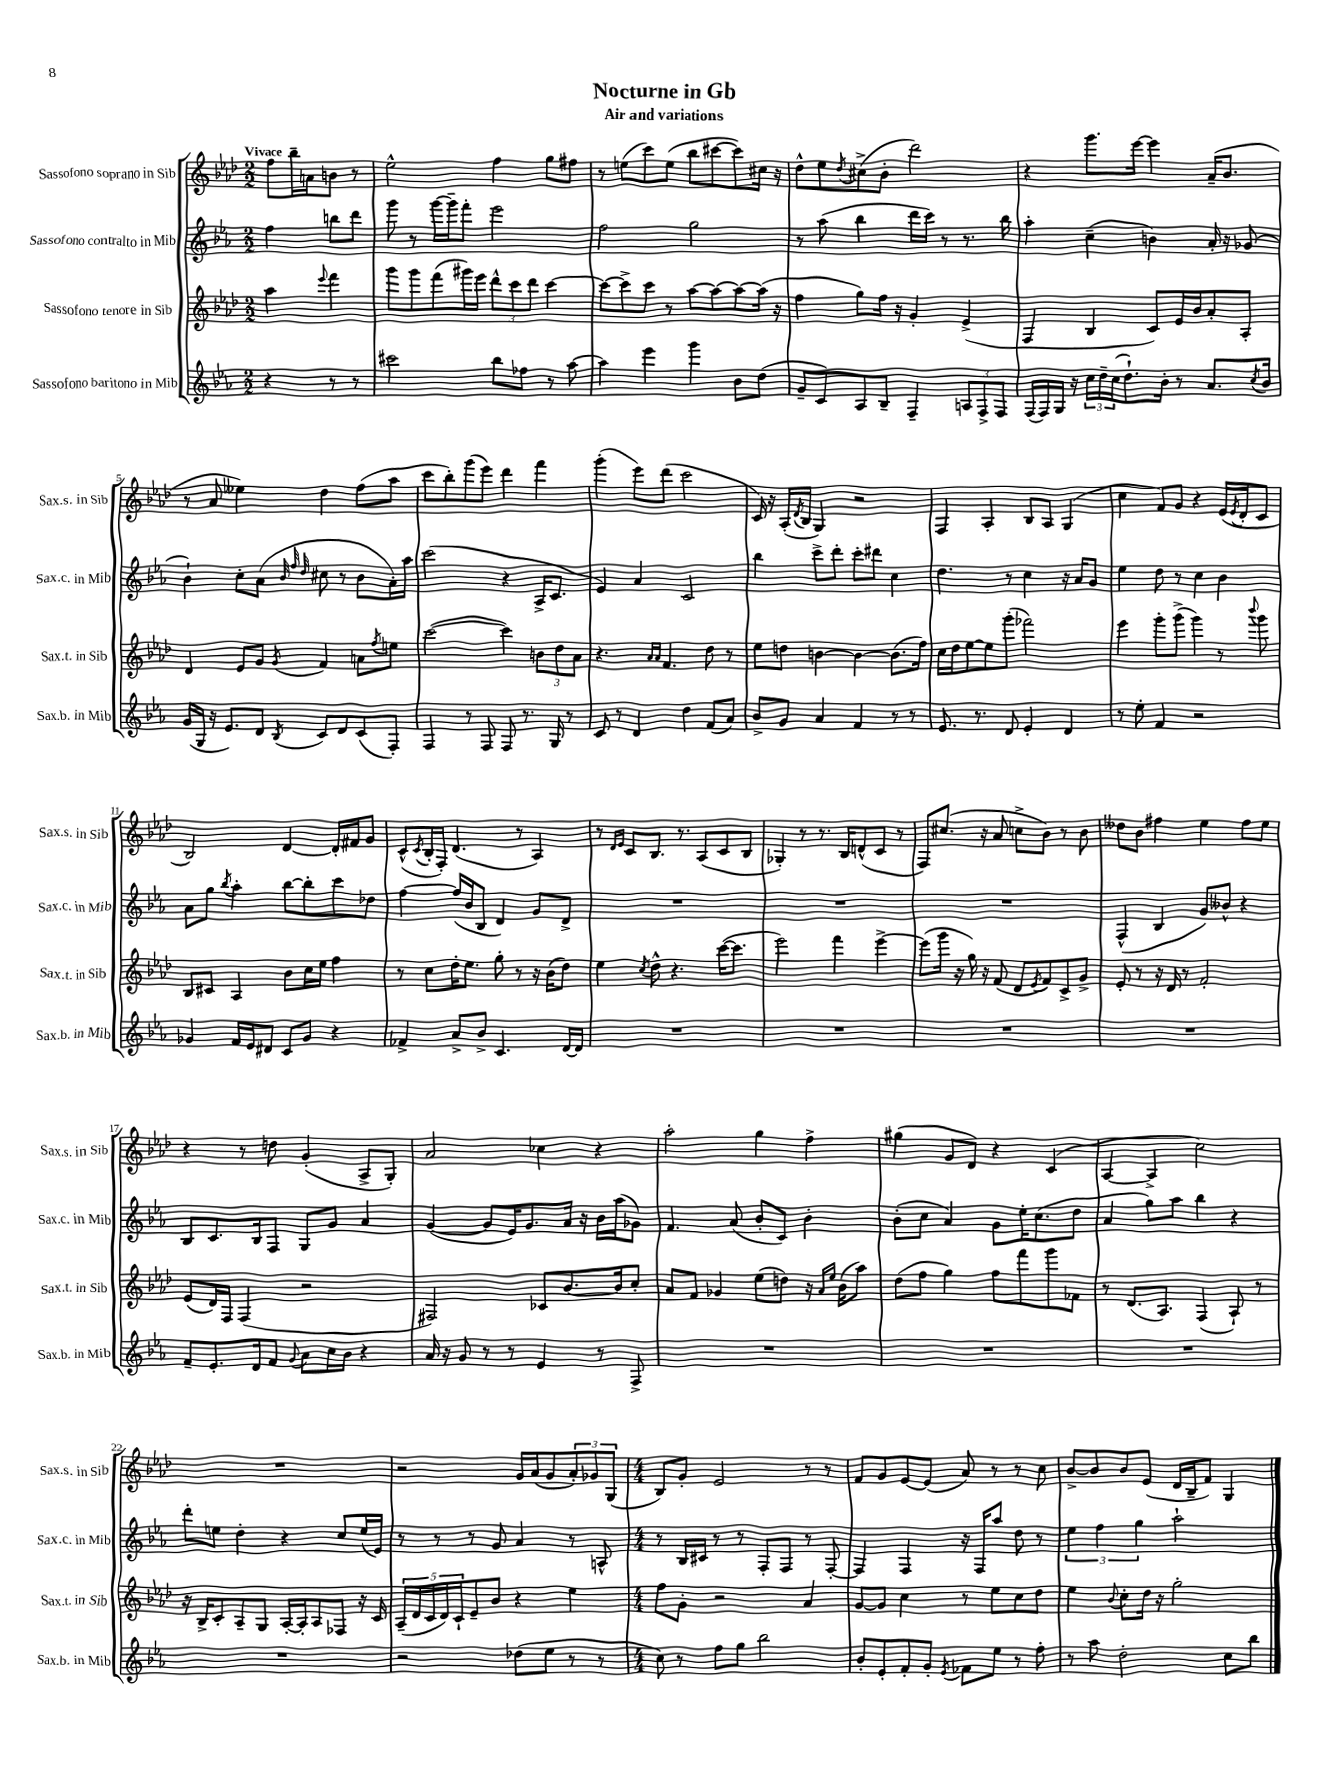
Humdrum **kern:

**kern	**kern	**kern	**kern
*staff4	*staff3	*staff2	*staff1
*clefG2	*clefG2	*clefG2	*clefG2
*k[b-e-a-]	*k[b-e-a-d-]	*k[b-e-a-]	*k[b-e-a-d-]
*M2/2	*M2/2	*M2/2	*M2/2
4r	4aa-	4ff	8ff
.	.	.	16bb-~
.	.	.	16a
.	8qqeee-	.	.
8r	4fff	8bb	8b
8r	.	8ddd	8r
=	=	=	=
2ccc#	8ggg	8ggg	2ee-^^
.	8ggg	8r	.
.	(8fff	[16ggg	.
.	.	16ggg~]	.
.	16ggg#)	8fff'	.
.	16eee-	.	.
8bb-	12ddd-^^	2eee-	4ff
.	12ccc	.	.
8ff-	.	.	.
.	12ddd-	.	.
8r	[4ccc	.	8gg
[8aa-	.	.	8ff#
=	=	=	=
4aa-]	8ccc_	2ff	8r
.	8ccc^]	.	(8ee
4eee-	8ccc	.	8ccc)
.	8r	.	(8ee
4ggg	[8aa-	2gg	8bb-
.	8aa-_	.	[8ccc#
8b-	8aa-_	.	8ccc#])
(8dd	(16aa-]	.	16cc#
.	16r	.	16r
=	=	=	=
8g~	4ff	8r	8dd-^^
8c)	.	(8aa-	8ee-
.	.	.	8qdd-
8A-	8gg)	4bb-	(8cc#^
8B-~	16ff	.	8b-'
.	16r	.	.
4F~	4g'	16ddd	2ddd-)
.	.	16ccc)	.
.	.	8r	.
12A	(4e-^	8.r	.
12F^	.	.	.
12F	.	.	.
.	.	16bb-	.
=	=	=	=
(16F	4F	4aa-'	4r
16F)	.	.	.
16G	.	.	.
16r	.	.	.
24cc	4B-	(4cc~	8.ggg
24dd~	.	.	.
(24cc	.	.	.
8.dd`)	.	.	.
.	.	.	[16eee-
.	8c)	4b)	4eee-]
16b-'	.	.	.
8r	16e-	.	.
.	16b-	.	.
8.a-	8a-'	16a-'	(16a-~
.	.	16r	8.b-
.	8A-'	(8g-	.
8qcc	.	.	.
16b-	.	.	.
=	=	=	=
(16g	4d-	4b-`)	8r
16G	.	.	.
16r	.	.	8a-
8.e-)	.	.	.
.	8e-	8cc'	4ee--)
8d	8g	(8a-	.
.	.	32qqb-	.
.	.	32qqff	.
8qB-	8qg	32qqdd	.
8c	4f	8cc#	4dd-
8d	.	8r	.
(8c	8a	8b-	(8ff
.	8qff	.	.
8F')	8ee	16a-')	8aa-
.	.	16aa-	.
=	=	=	=
4F	([2ccc	(2ccc	8ccc
.	.	.	8bb-')
8r	.	.	(8ggg
8F	.	.	8eee-)
8F	4ccc])	4r	4ddd-
8.r	.	.	.
.	12b	16A-^	4fff
16G	.	8.c	.
.	12dd-	.	.
8r	.	.	.
.	12a-	.	.
=	=	=	=
8c	4.r	4e-)	(4ggg'
8r	.	.	.
4d	.	4a-	8eee-)
.	16qqa-	.	.
.	16qqa-	.	.
.	4.f	.	(8ddd-
4dd	.	2c	2ccc
(8f	8dd-	.	.
8a-)	8r	.	.
=	=	=	=
8b-^	8ee-	4bb-	16c)
.	.	.	16r
8g	8dd	.	(16A-'
.	.	.	8qd-
.	.	.	16B-
4a-	[4b	8ccc^	4G)
.	.	8ddd'	.
4f	4b_	8ccc'	2r
.	.	8ddd#	.
8r	(8.b]	4cc	.
8r	.	.	.
.	16ff)	.	.
=	=	=	=
8.e-	16cc	4.dd	4F
.	16dd-	.	.
.	[8ee-	.	.
8.r	.	.	.
.	8ee-]	.	4A-'
8d	(8ggg'	8r	.
4e-'	2fff-)	4cc	8B-
.	.	.	8A-
4d	.	16r	(4G
.	.	16a-	.
.	.	8g	.
=	=	=	=
8r	4eee-	4ee-	4cc
8ee-'	.	.	.
4f	8ggg'	8dd	8f)
.	(8ggg^	8r	8g
2r	4ggg)	4cc	4r
.	8r	4b-	(16e-
.	.	.	8qe-
.	.	.	16d-'
.	8qqbbb-	.	.
.	8ggg	.	8c
=	=	=	=
4g-	8B-	8a-	2B-)
.	8c#	8gg	.
.	.	8qbb-	.
16f	4A-	4aa-'	.
16e-	.	.	.
8d#	.	.	.
8c	8b-	[8bb-	[4d-
8g-	16cc	8bb-']	.
.	16ee-	.	.
4r	4ff	8ccc	16d-']
.	.	.	16f#
.	.	8dd-	8g
=	=	=	=
4f-^	8r	[4ff	(8c^^
.	.	.	8qc
.	8cc	.	16B-'
.	.	.	16F')
8a-^	16dd-'	(16ff]	(4.d-
.	8.ee-	16b-	.
8b-^	.	8B-	.
4.c	8gg'	4d)	.
.	8r	.	8r
.	16r	8g	4A-)
.	(16b-	.	.
[16d	8dd-)	8d^	.
16d]	.	.	.
=	=	=	=
1r	4ee-	1r	8r
.	.	.	16qqd-
.	.	.	16qqe-
.	.	.	8c
.	8qcc	.	.
.	8dd-^^	.	8.B-
.	4.r	.	.
.	.	.	8.r
.	.	.	(8A-
.	([16ccc	.	8c
.	8.ccc]	.	.
.	.	.	8B-
=	=	=	=
1r	2eee-)	1r	4G-')
.	.	.	8r
.	.	.	8.r
.	4fff	.	.
.	.	.	16B-
.	.	.	(8d^^
.	[4eee-^	.	8c
.	.	.	8r
=	=	=	=
1r	(8eee-]	1r	8F)
.	16ggg	.	(8.cc#
.	16r	.	.
.	16gg)	.	.
.	16r	.	16r
.	(8f	.	8a-
.	8d-	.	8cc^
.	8qe-	.	.
.	8f)	.	8b-)
.	8c^	.	8r
.	8g^	.	8b-
=	=	=	=
1r	8e-'	(4F^^	8dd--
.	8r	.	8b-
.	16r	4B-	4ff#
.	16d-	.	.
.	8r	.	.
.	2f'	8g)	4ee-
.	.	8b--^^	.
.	.	4r	8ff#
.	.	.	8ee-
=	=	=	=
8f~	(8e-	8B-	4r
8.e-'	16d-)	8.c	.
.	16F	.	.
.	(4F	.	8r
16d	.	16B-	.
8f	.	8F	8dd
8qqg	.	.	.
8a-	2r	8G	(4g'
16cc	.	8g	.
16b-	.	.	.
4r	.	4a-	8A-^
.	.	.	8G')
=	=	=	=
16a-	2F#)	([4g	2a-
16r	.	.	.
8g	.	.	.
8r	.	8g]	.
8r	.	16e-)	.
.	.	8.g	.
4e-	8c-	.	4cc-
.	[8.b-	16a-	.
.	.	16r	.
8r	.	16b-	4r
.	16b-]	(16aa-	.
8F^	8cc'	8g-)	.
=	=	=	=
1r	8a-	4.f	2aa-'
.	8f	.	.
.	4g-	.	.
.	.	(8a-	.
.	(8ee-	8b-'	4gg
.	8dd)	8c)	.
.	16r	4b-'	4ff^
.	16qqa-	.	.
.	16qqee-	.	.
.	(16b-	.	.
.	8aa-)	.	.
=	=	=	=
1r	(8dd-	(8b-'	(4gg#
.	8ff	8cc	.
.	4gg)	4a-)	8g
.	.	.	8d-)
.	8ff	8g	4r
.	8fff	16ee-'	.
.	.	(8.cc	.
.	8ggg	.	(4c
.	8f-	8dd	.
=	=	=	=
1r	8r	4a-	[4A-
.	(8.d-	.	.
.	.	8gg)	4A-^]
.	8.A-)	.	.
.	.	8aa-	.
.	(4F	4bb-	2cc)
.	8A-`)	4r	.
.	8r	.	.
=	=	=	=
1r	16r	8ddd'	1r
.	16B-^	.	.
.	8c'	8ee	.
.	8A-~	4dd'	.
.	8G	.	.
.	[16A-'	4r	.
.	16A-']	.	.
.	8A-	.	.
.	8F-	8cc	.
.	16r	(16ee	.
.	16c	16e-)	.
=	=	=	=
2r	(20A-~	8r	2r
.	20d-	.	.
.	20c	.	.
.	.	8r	.
.	20d-)	.	.
.	20c`	.	.
.	8e-~	8r	.
.	8b-	8g	.
(8dd-	4r	4a-	16g
.	.	.	(16a-
8ee-	.	.	8g
8r	4ee-	8r	12a-')
.	.	.	12g-
8r	.	8A^^	.
.	.	.	(12G
=	=	=	=
*M4/4	*M4/4	*M4/4	*M4/4
8cc)	8ff	8r	8B-)
8r	8g'	16B-	8g'
.	.	16c#	.
8ff	2r	8r	2e-
8gg	.	8r	.
2bb-	.	8F'	.
.	.	8F	.
.	4a-	8r	8r
.	.	[8F'	8r
=	=	=	=
8b-'	[8g	4F]	8f
8e-'	8g]	.	8g
8f'	4cc	4F	[8e-
8g'	.	.	(8e-]
8qe-	.	.	.
8f-	8r	16r	8a-)
.	.	16F	.
8ee-	8ee-	8aa-	8r
8r	8cc	8dd	8r
8ff'	8dd-	8r	8cc
=	=	=	=
8r	4ee-	6ee-	[8b-^
8aa-	.	.	8b-]
.	.	6ff	.
.	8qqb-	.	.
2dd'	8cc'	.	8b-
.	.	6gg	.
.	16dd-	.	(8e-
.	16r	.	.
.	2gg'	2aa-`	16d-
.	.	.	16B-~
.	.	.	8f)
8cc	.	.	4G
8bb-	.	.	.
==	==	==	==
*-	*-	*-	*-
